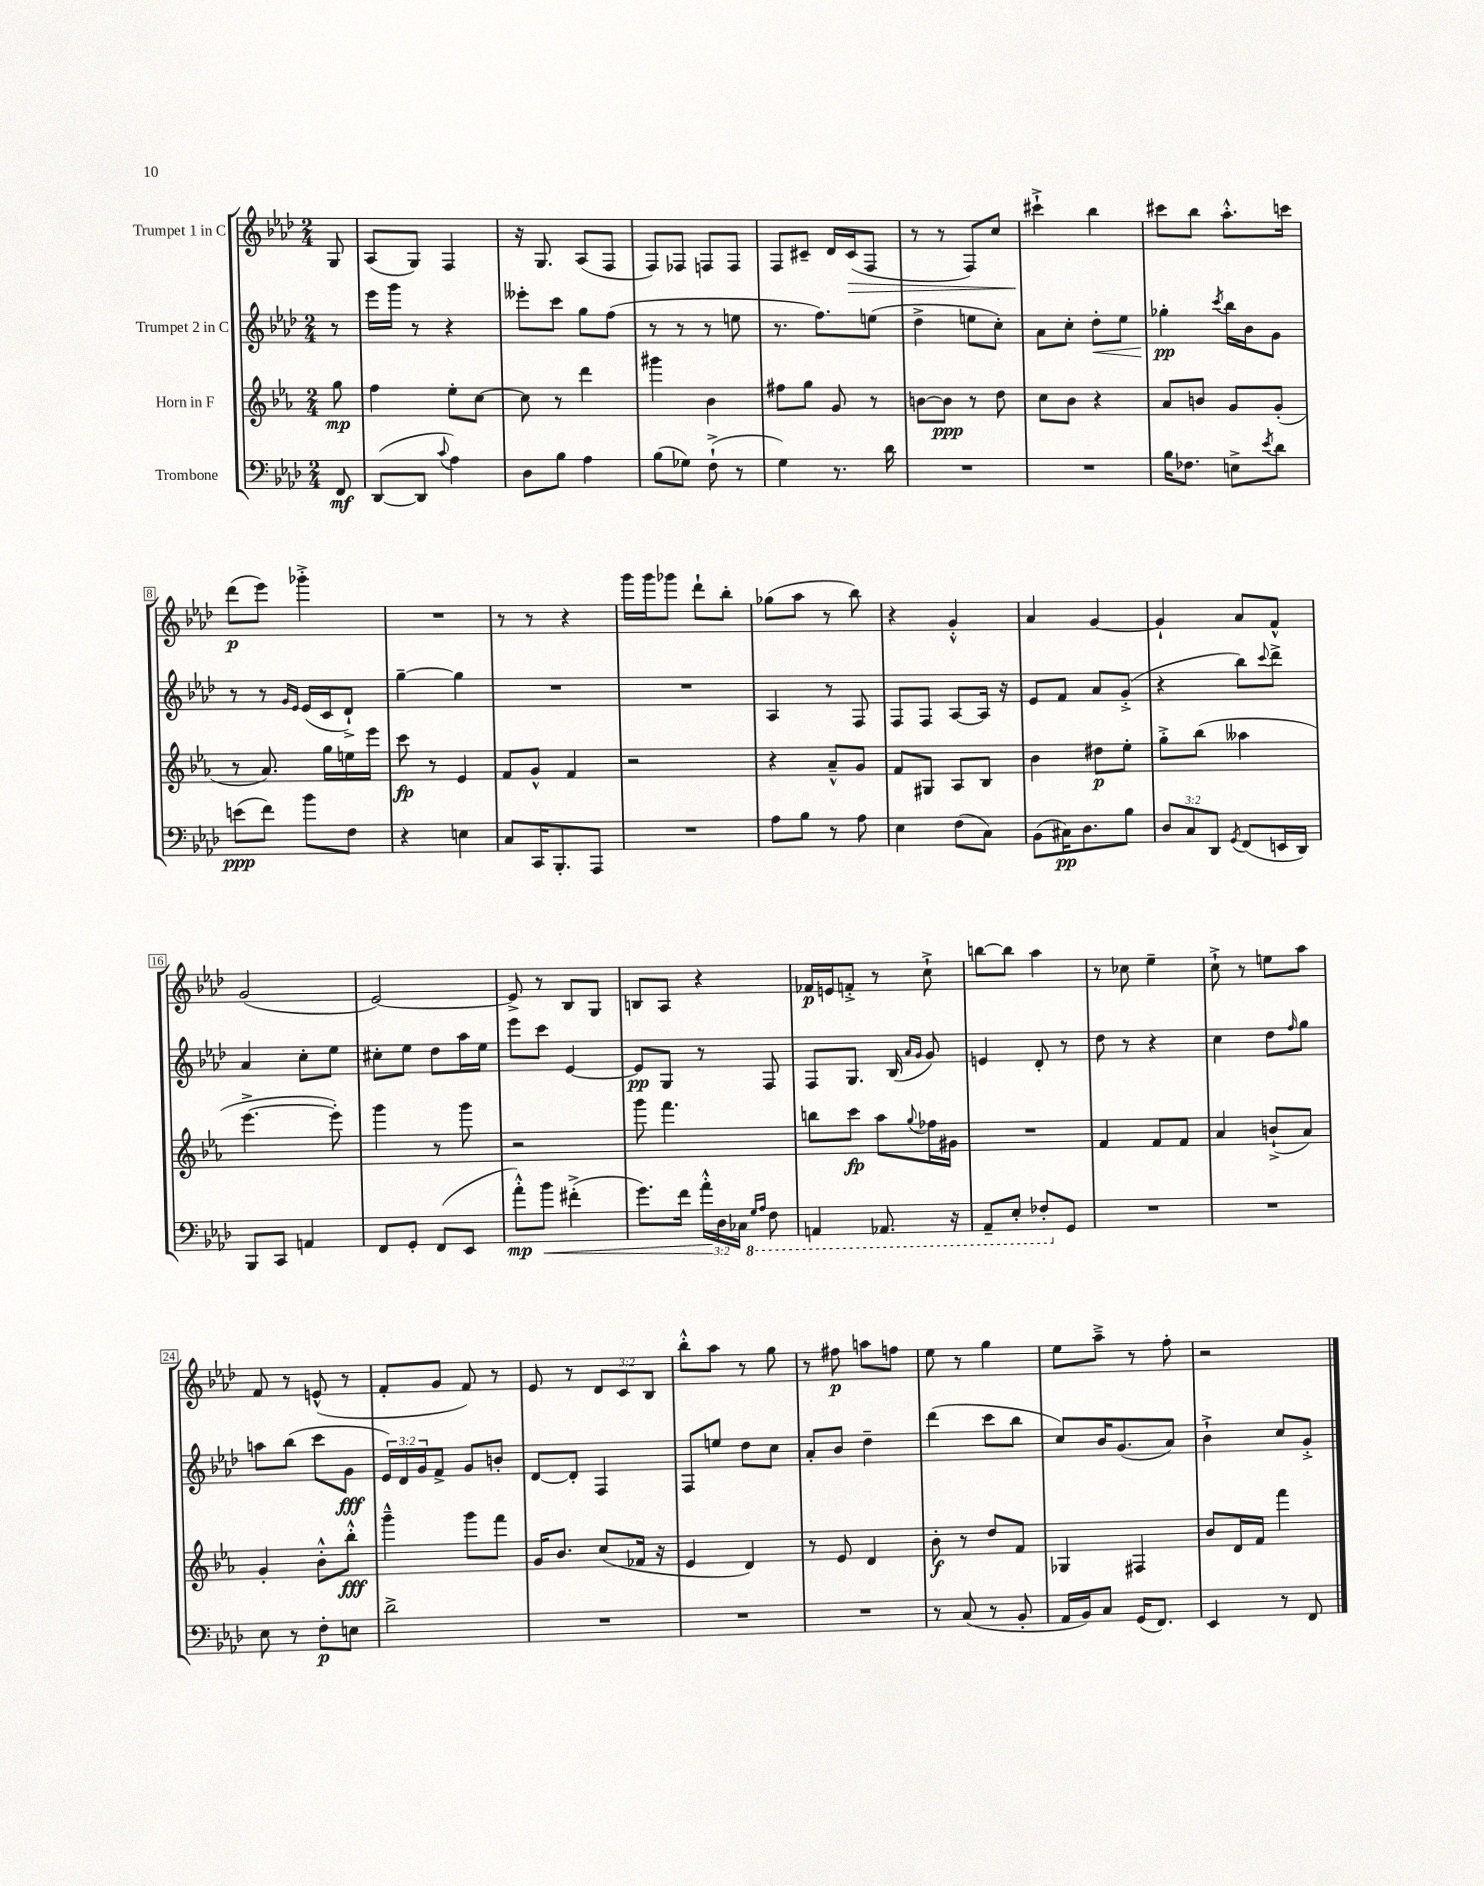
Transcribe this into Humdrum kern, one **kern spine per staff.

**kern	**kern	**kern	**kern
*staff4	*staff3	*staff2	*staff1
*clefF4	*clefG2	*clefG2	*clefG2
*k[b-e-a-d-]	*k[b-e-a-]	*k[b-e-a-d-]	*k[b-e-a-d-]
*M2/4	*M2/4	*M2/4	*M2/4
8FF	8gg	8r	8G
=	=	=	=
([8DD-	4ff	16eee-	(8A-
.	.	16ggg	.
8DD-]	.	8r	8G)
8qqc	.	.	.
4A-)	8ee-'	4r	4F
.	[8cc	.	.
=	=	=	=
8D-	8cc]	8eee--'	16r
.	.	.	8.G
8B-	8r	8ccc	.
4A-	4ddd	8gg	(8A-
.	.	(8ff	8F
=	=	=	=
(8B-	4ggg#	8r	8F)
8G-)	.	8r	8F-
(8F`^	4b-	8r	8F
8r	.	8ee	8F
=	=	=	=
4G)	8ff#	8.r	8F
.	8gg	.	8c#~
.	.	8.ff)	.
8.r	8g	.	16d-
.	.	.	(16c#
.	8r	(8ee	8F
16d-	.	.	.
=	=	=	=
2r	[8b	4dd-^	8r
.	8b]	.	8r
.	8r	8ee	8F)
.	8dd	8cc')	8cc
=	=	=	=
2r	8cc	8a-	4ccc#`^
.	8b-	8cc'	.
.	4r	8dd-'	4bb-
.	.	8ee-	.
=	=	=	=
16B-	8a-	4gg-'	8ccc#
8.F-	.	.	.
.	8b	.	8bb-
.	.	8qccc	.
8E^	8g	16bb-	8.aa-'^^
.	.	16b-	.
8qe-	.	.	.
8d-	(8g'	8g	.
.	.	.	16ccc
=	=	=	=
(8e	8r	8r	(8ddd-
8f)	8.a-)	8r	8eee-)
.	.	16qqg	.
.	.	16qqe-	.
8b-	.	(16e-	4ggg-'^
.	16gg	16c	.
8F	16ee	8d-`^)	.
.	16eee-	.	.
=	=	=	=
4r	8ccc	[4gg~	2r
.	8r	.	.
4E	4e-	4gg]	.
=	=	=	=
8C	8f	2r	8r
16CC	8g^^	.	8r
8.BBB-'	.	.	.
.	4f	.	4r
8AAA-	.	.	.
=	=	=	=
2r	2r	2r	16ggg
.	.	.	16ggg
.	.	.	8ggg-
.	.	.	8ddd-`
.	.	.	8bb-'
=	=	=	=
8A-	4r	4A-	(8gg-
8B-	.	.	8aa-
8r	8a-~^^	8r	8r
8A-	8g	8F	8bb-)
=	=	=	=
4E-	8f	8F	4r
.	8G#	8F	.
(8F	8A-	[8A-	4g'^^
8C)	8B-	16A-]	.
.	.	16r	.
=	=	=	=
(8BB-	4b-	8e-	4a-
16C#)	.	8f	.
8.D-	.	.	.
.	8dd#	8a-	[4g
8B-	8ee-'	(8g'^	.
=	=	=	=
12D-	8gg'^	4r	4g`]
12C	.	.	.
.	(8bb-	.	.
12DD-	.	.	.
8qGG	.	.	.
(8FF	4aa--	8bb-)	8a-
.	.	8qqccc	.
16EE	.	8ddd-^	8f^^
16DD-)	.	.	.
=	=	=	=
8BBB-	[4.eee-^	4a-	(2g
8CC	.	.	.
4AA	.	8cc'	.
.	8eee-'])	8ee-	.
=	=	=	=
8FF	4ggg	8cc#'	[2e-)
8GG'	.	8ee-	.
(8FF	8r	8dd-	.
8EE-	8ggg	16aa-	.
.	.	16ee-	.
=	=	=	=
8a-'^^)	2r	8eee-	8e-^]
8b-	.	8ccc	8r
(4f#'^	.	[4e-	8B-
.	.	.	8G
=	=	=	=
8.g)	8ggg	8e-]	8B
.	4.fff	8G	8A-
16f	.	.	.
24a-'^^	.	8r	4r
24D-	.	.	.
24C-	.	.	.
16qqGG	.	.	.
16qqAA-	.	.	.
8FF	.	8F	.
=	=	=	=
4AAA	8bb	8F	16f-
.	.	.	16e
.	8ccc	8.G	8f'^
8.AAA-	8aa-	.	8r
.	.	(16B-	.
.	.	16qqa-	.
.	8qqgg	16qqg	.
.	16ff-	8g)	8cc`^
16r	16g#	.	.
=	=	=	=
8AAA-~	2r	4e	[8bb
8EE-'	.	.	8bb]
8FF-'	.	8d-'	4aa-
8GG	.	8r	.
=	=	=	=
2r	4f	8dd-	8r
.	.	8r	8cc-
.	8f	4r	4ee-~
.	8f	.	.
=	=	=	=
2r	4a-	4cc	8cc`^
.	.	.	8r
.	(8b`^	8dd-	8ee
.	.	16qqff	.
.	8a-)	8gg	8aa-
=	=	=	=
8E-	4g'	8aa	8f
8r	.	(8bb-	8r
8F'	8b-'^^	8ccc	(8e^^
8E	8bb-'^^	8g	8r
=	=	=	=
2d-^	4ggg~^^	24e-)	8f'
.	.	24d-	.
.	.	24g	.
.	.	8f^	8g
.	8ggg	8g	8f)
.	8fff	8b'	8r
=	=	=	=
2r	16g	[8d-	8e-
.	8.b-	.	.
.	.	8d-']	8r
.	(8cc	4F	12d-
.	.	.	12c
.	16f-	.	.
.	.	.	12B-
.	16r	.	.
=	=	=	=
2r	4e-	8F	8bb-'^^
.	.	8ee	8aa-
.	4d)	8dd-	8r
.	.	8cc	8gg
=	=	=	=
2r	8r	8a-'	8r
.	8e-	8b-	8ff#
.	4d	4dd-~	8aa
.	.	.	8ff
=	=	=	=
8r	8b-'	(4ddd-	8ee-
(8C	8r	.	8r
8r	8dd	8ccc	4gg
8BB-'	8f	8bb-	.
=	=	=	=
16AA-	4G-	8cc)	8ee-
16BB-)	.	.	.
8C	.	16b-	8aa-~^
.	.	(8.g	.
(16GG	4F#	.	8r
8.FF)	.	.	.
.	.	8a-)	8ff'
=	=	=	=
4EE-	8b-	4b-`^	2r
.	16d	.	.
.	16f	.	.
8r	4fff	8cc	.
8FF	.	8g'^	.
==	==	==	==
*-	*-	*-	*-
